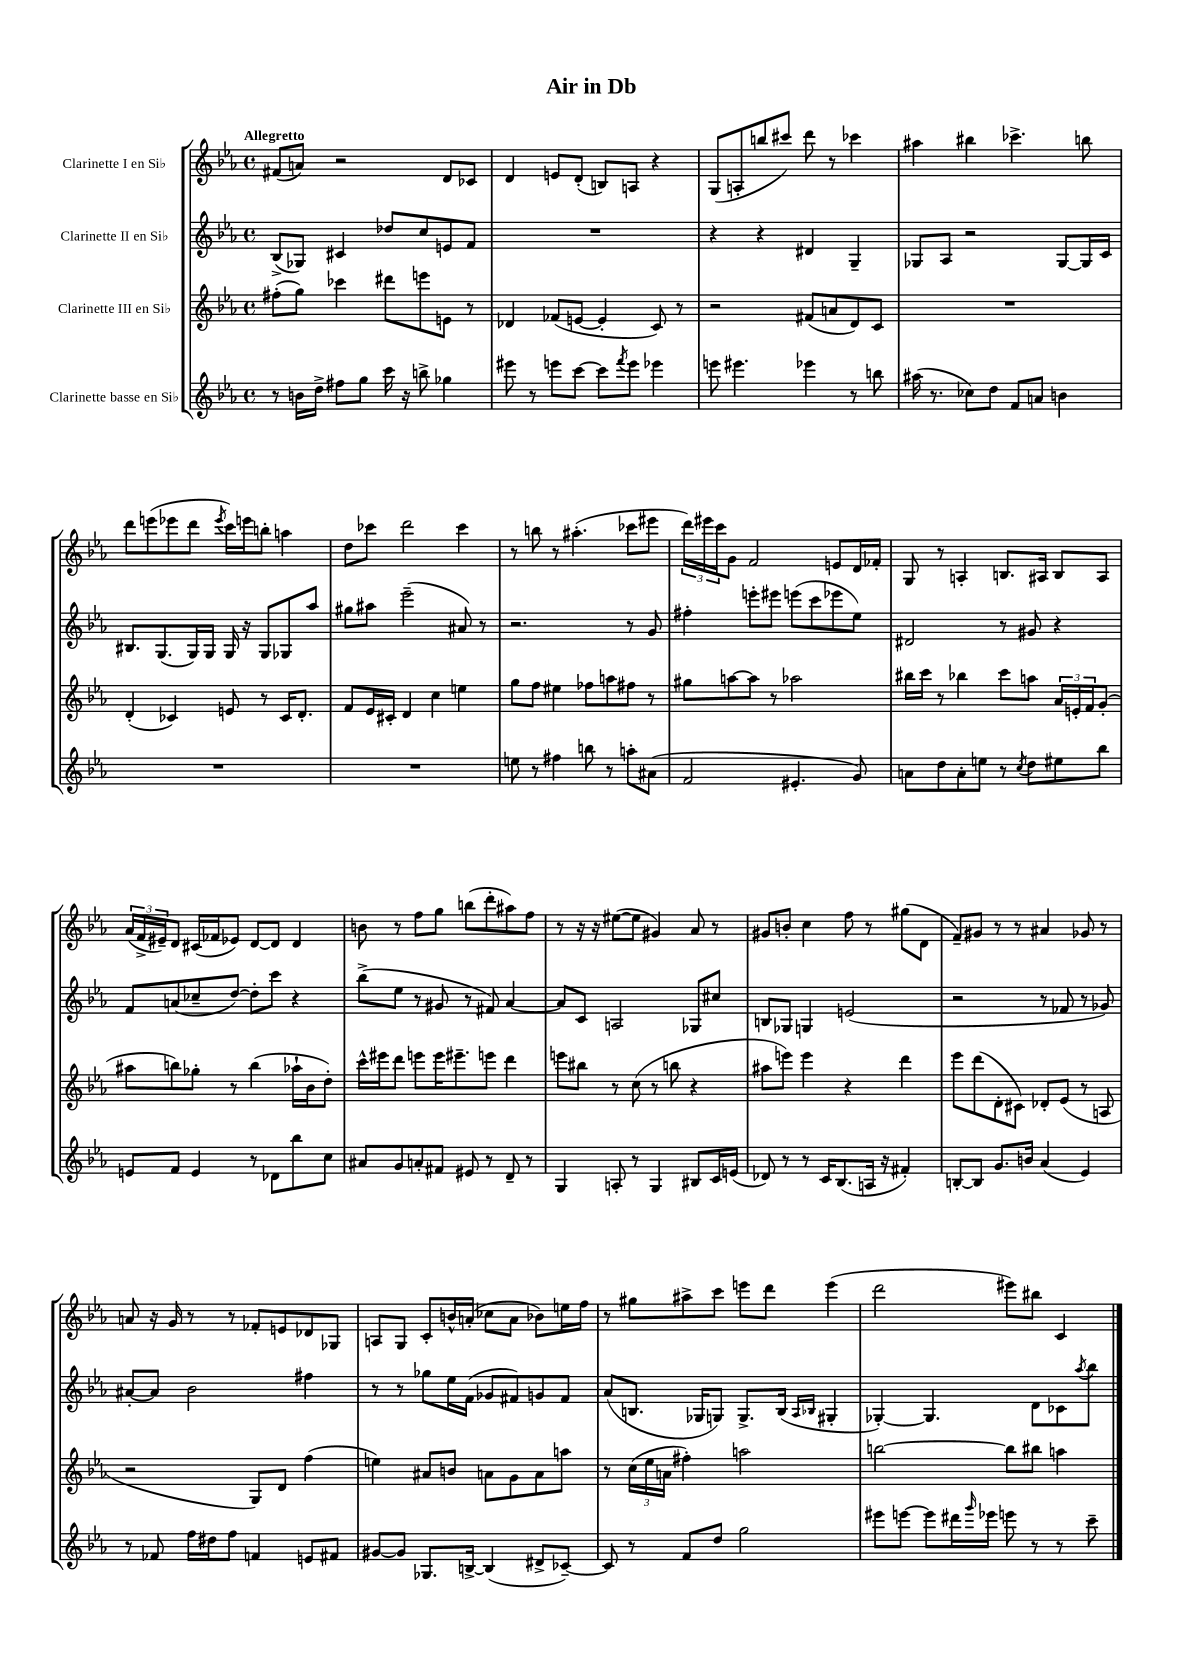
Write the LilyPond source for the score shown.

\header { title = "Air in Db" }
<<
\new StaffGroup <<
\new Staff = "s0" \with { instrumentName = "Clarinette I en Sib" } {
    \clef treble \key ees \major \defaultTimeSignature \time 4/4 \tempo "Allegretto"
    fis'8( a'8) r2 d'8 ces'8 |
    d'4 e'8 d'8-.( b8) a8 r4 |
    g8( a8-. b''8 cis'''8) d'''8 r8 ces'''4 |
    ais''4 bis''4 ces'''4.-> b''8 |
    d'''8 e'''8( ees'''8 d'''8 \acciaccatura { ees'''8 } c'''16) e'''16 b''8-. a''4 |
    d''8 ces'''8 d'''2 ces'''4 |
    r8 b''8 r8 ais''4.-.( ces'''8 eis'''8 |
    \tuplet 3/2 { d'''16) eis'''16 c'''16 } g'8 f'2 e'8 d'16 fes'16-. |
    g8 r8 a4-. b8. ais16 b8 ais8 |
    \tuplet 3/2 { aes'16( f'16-> eis'16--) } d'8 cis'16( fes'16 ees'8) d'8~ d'8 d'4 |
    b'8 r8 f''8 g''8 b''8( d'''8-. ais''8) f''8 |
    r8 r16 r16 eis''8~( eis''8 gis'4) aes'8 r8 |
    gis'8 b'8-. c''4 f''8 r8 gis''8( d'8 |
    f'8--) gis'8 r8 r8 ais'4 ges'8 r8 |
    a'8 r16 g'16 r8 r8 fes'8-. e'8 des'8 ges8 |
    a8 g8 c'8-. b'16-^ a'16-.( ces''8 a'8 bes'8) e''16 f''16 |
    r8 gis''8 ais''8-> c'''8 e'''8 d'''8 e'''4( |
    d'''2 eis'''8) bis''8 c'4 \bar "|." |
}
\new Staff = "s1" \with { instrumentName = "Clarinette II en Sib" } {
    \clef treble \key ees \major \defaultTimeSignature \time 4/4
    bes8->( ges8) cis'4 des''8 c''8 e'8 f'8 |
    R1 |
    r4 r4 dis'4 g4-- |
    ges8 aes8 r2 ges8~ ges16 c'16 |
    bis8. g8.( g16) g16 g16 r16 g8 ges8 aes''8 |
    gis''8 ais''8 ees'''2--( ais'8) r8 |
    r2. r8 g'8 |
    fis''4-. e'''8-. eis'''8 e'''8( c'''8 ees'''8 ees''8) |
    dis'2 r8 gis'8 r4 |
    f'8 a'8( ces''8-- d''8~) d''8-. c'''8 r4 |
    bes''8->( ees''8 r8 gis'8 r8 fis'8) aes'4~ |
    aes'8 c'8 a2 ges8 cis''8 |
    b8 ges8 g4 e'2( |
    r2 r8 fes'8 r8 ges'8) |
    ais'8~-. ais'8 bes'2 fis''4 |
    r8 r8 ges''8 ees''16 f'16( ges'8 fis'8) g'8 fis'8 |
    aes'8( b8. ges16 g8) g8.-> b16( \grace { aes16 bes16 } gis4-. |
    ges4~-.) ges4. d'8 ces'8 \acciaccatura { aes''8 } bes''8 \bar "|." |
}
\new Staff = "s2" \with { instrumentName = "Clarinette III en Sib" } {
    \clef treble \key ees \major \defaultTimeSignature \time 4/4
    fis''8-.( g''8) ces'''4 dis'''8 e'''8 e'8 r8 |
    des'4 fes'8( e'8~ e'4-. c'8) r8 |
    r2 fis'8( a'8 d'8) c'8 |
    R1 |
    d'4-.( ces'4) e'8 r8 ces'16 d'8.-. |
    f'8 ees'16 cis'16-. d'4 c''4 e''4 |
    g''8 f''8 eis''4 fes''8 a''8 fis''8 r8 |
    gis''8 a''8~ a''8 r8 aes''2 |
    bis''16 c'''16 r8 bes''4 c'''8 a''8 \tuplet 3/2 { aes'16 e'16-. f'16 } g'8-.( |
    ais''8 b''8) ges''8-. r8 b''4( aes''16-! bes'16 d''8-.) |
    c'''16-^ eis'''16 d'''8 e'''8 e'''16 eis'''8.-- e'''8 d'''4 |
    e'''8 bis''8 r8 c''8( r8 b''8 r4 |
    ais''8 e'''8) e'''4 r4 d'''4 |
    ees'''8 d'''8( d'8-. cis'8) des'8-. ees'8( r8 a8 |
    r2 g8) d'8 f''4( |
    e''4) ais'8 b'8 a'8 g'8 a'8 a''8 |
    r8 \tuplet 3/2 { c''16( ees''16 a'16 } fis''4-.) a''2 |
    b''2~ b''8 bis''8 a''4 \bar "|." |
}
\new Staff = "s3" \with { instrumentName = "Clarinette basse en Sib" } {
    \clef treble \key ees \major \defaultTimeSignature \time 4/4
    r8 b'16 d''16-> fis''8 g''8 c'''16 r16 b''8-> ges''4 |
    eis'''8 r8 e'''8 c'''8~ c'''8 \acciaccatura { f'''8 } e'''8 ees'''4 |
    e'''8 eis'''4. ees'''4 r8 b''8 |
    ais''16( r8. ces''8) d''8 f'8 a'8 b'4 |
    R1 |
    R1 |
    e''8 r8 fis''4 b''8 r8 a''8-. ais'8( |
    f'2 eis'4.-. g'8) |
    a'8 d''8 a'8-. e''8 r8 \acciaccatura { c''8 } d''8 eis''8 bes''8 |
    e'8 f'8 e'4 r8 des'8 bes''8 c''8 |
    ais'8 g'8 a'8-. fis'8 eis'8 r8 d'8-- r8 |
    g4 a8-. r8 g4 bis8 c'16 e'16( |
    des'8) r8 r8 c'16 bes8.( a16 r16 fis'4-.) |
    b8~-. b8 g'8. b'16 aes'4( ees'4) |
    r8 fes'8 f''16 dis''16 f''8 f'4 e'8 fis'8 |
    gis'8~ gis'8 ges8. b16~-> b4( dis'8-> ces'8~--) |
    ces'8 r8 f'8 d''8 g''2 |
    eis'''8 e'''8~ e'''8 dis'''16 \grace { g'''16 } ees'''16 e'''8 r8 r8 c'''8-- \bar "|." |
}
>>
>>
\layout { \context { \Score \remove "Bar_number_engraver" } }
